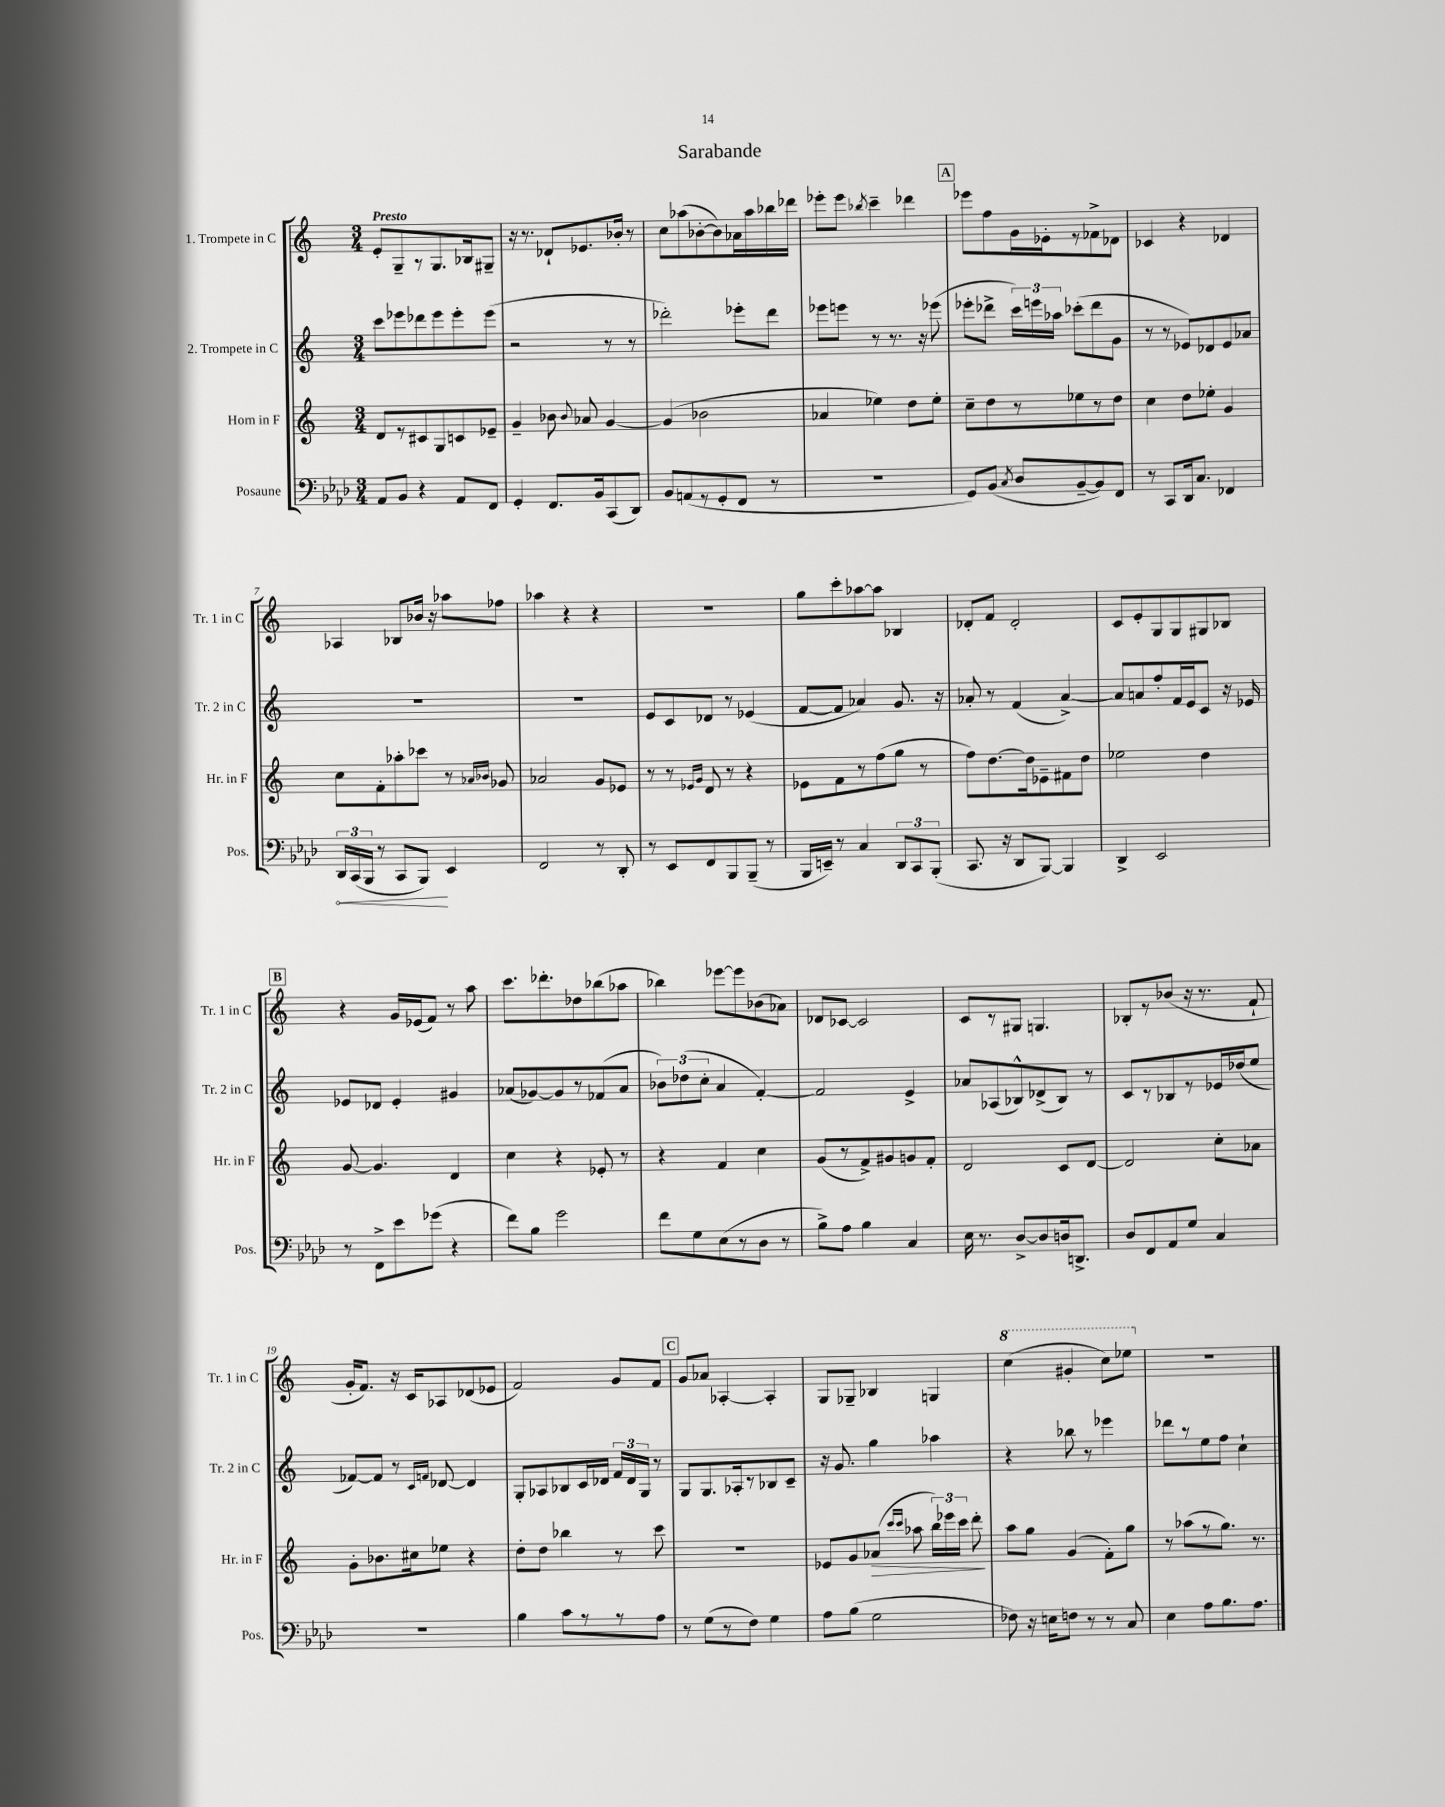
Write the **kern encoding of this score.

**kern	**kern	**kern	**kern
*staff4	*staff3	*staff2	*staff1
*clefF4	*clefG2	*clefG2	*clefG2
*k[b-e-a-d-]	*k[]	*k[]	*k[]
*M3/4	*M3/4	*M3/4	*M3/4
8AA-	8d	8ccc	8e'
8BB-	8r	8eee-	8G~
4r	8c#	8ddd-	8r
.	8G	8eee-	8.G
8AA-	8c	8eee-'	.
.	.	.	16B-
8FF	8e-~	(8eee-	8G#~
=	=	=	=
4GG'	4g~	2r	16r
.	.	.	8.r
8.FF	8b-	.	8d-`
.	8qqb-	.	.
.	8a-	.	8.e-
16BB-	.	.	.
(8CC	[4g	8r	.
.	.	.	16b-'
8DD-)	.	8r	8r
=	=	=	=
8BB-	(4g]	2ddd-')	8cc
(8AA	.	.	(8aa-
8r	2b-	.	[8b-'
8GG'	.	.	8b-])
8FF	.	8eee-'	16a-
.	.	.	16aa-
8r	.	8ddd-	16bb-
.	.	.	16ddd-
=	=	=	=
2.r	4a-	8eee-	8eee-'
.	.	8eee	8eee-
.	.	.	8qbb-
.	4ee-)	8r	4ccc~
.	.	8.r	.
.	8dd	.	4ddd-
.	.	16r	.
.	8ee-'	(8eee-	.
=	=	=	=
8GG)	8cc~	8eee-'	8eee-
(8BB-	8dd	8ddd-^	8ff
8qC	.	.	.
8D-	8r	24ccc)	16g
.	.	24eee	.
.	.	.	16e-'
.	.	24aa-	.
[8BB-~	8ee-	(8ccc-'	8r
8BB-])	8r	8ddd-	8f-^
8FF	8dd	8g	8d-
=	=	=	=
8r	4cc	8r	4c-
8CC	.	8r	.
16DD-	8dd	8e-)	4r
8.C	.	.	.
.	8ee-'	8d-	.
4FF-	4g	8e-	4d-
.	.	8a-	.
=	=	=	=
24DD-	8cc	2.r	4A-
(24CC	.	.	.
24BBB-	.	.	.
8r	8f'	.	.
8CC	8aa-'	.	8B-
8BBB-)	8ccc-	.	16b-
.	.	.	16r
4EE-	8r	.	8aa-
.	16qqa-	.	.
.	16qqb-	.	.
.	8g-	.	8ff-
=	=	=	=
2FF	2a-	2.r	4aa-
.	.	.	4r
8r	8g	.	4r
8DD-'	8e-	.	.
=	=	=	=
8r	8r	8e	2.r
8EE-	8r	8c	.
.	16qqe-	.	.
.	16qqg	.	.
8FF	8d	8d-	.
8BBB-	8r	8r	.
(8BBB-~	4r	(4e-	.
8r	.	.	.
=	=	=	=
16BBB-	8e-	[8f	8gg
16EE~)	.	.	.
8r	8f	8f]	8ccc'
4C	8r	4a-)	[8aa-
.	(8ff	.	8aa-]
12DD-	8gg	8.g	4B-
12CC	.	.	.
.	8r	.	.
(12BBB-'	.	.	.
.	.	16r	.
=	=	=	=
8.CC	8ff)	8a-'	8d-'
.	[8.dd	8r	8f
16r	.	.	.
8DD-	.	(4f	2d-'
.	16dd]	.	.
[8BBB-)	8e-~	.	.
4BBB-]	8f#	[4a-^)	.
.	8dd	.	.
=	=	=	=
4DD-^	2ee-	8a-]	8c
.	.	8a	8e'
2EE-	.	8ff'	8G
.	.	16f	8G
.	.	16e	.
.	4dd	8c	8G#
.	.	16r	8B-
.	.	16e-	.
=	=	=	=
8r	[8g	8e-	4r
8FF^	4.g]	8d-	.
8e-	.	4e-'	16g
.	.	.	(16e-
(8g-	.	.	8f)
4r	4d	4g#	8r
.	.	.	8aa
=	=	=	=
8f)	4cc	(8a-	8.ccc
8B-	.	[8g-)	.
.	.	.	8.ddd-'
2g	4r	8g-]	.
.	.	8r	8dd-
.	8e-'	(8f-	(8bb-
.	8r	8a-	8aa-
=	=	=	=
8f	4r	12b-)	4bb-)
.	.	(12dd-	.
8G	.	.	.
.	.	12cc'	.
(8E-	4f	4a	[8eee-
8r	.	.	8eee-]
8D-	4cc	[4f')	(8b-
8r	.	.	8a-)
=	=	=	=
8B-^)	(8g	2f]	8d-
8A-	8r	.	[8c-
4B-	8f^)	.	2c-]
.	8g#	.	.
4C	8g	4e^	.
.	8f'	.	.
=	=	=	=
16E-	2d	8a-	8c
8.r	.	.	.
.	.	(8A-	8r
[8D-^	.	8B-^^)	8G#
8D-]	.	(8d-^	4.G
16D	8c	8B-)	.
8.DD^	.	.	.
.	[8d	8r	.
=	=	=	=
8D-	2d]	8c	8B-'
8FF	.	8r	8r
8AA-	.	8B-	(8b-
8G	.	8r	16r
.	.	.	8.r
4C	8cc'	16e-	.
.	.	(16dd-	.
.	8a-	8ee	8f`
=	=	=	=
2.r	8g'	[8f-)	16g'
.	.	.	8.f)
.	8.b-	8f-]	.
.	.	8r	16r
.	16cc#	.	16c
.	.	16qqc	.
.	.	16qqf	.
.	8ee-	[8d-	8A-
.	4r	4d-]	(8d-
.	.	.	8e-
=	=	=	=
4B-	8dd'	8G'	2f)
.	8dd	8A-	.
8c	4bb-	8B-	.
8r	.	16c	.
.	.	16d-	.
8r	8r	24f	8g
.	.	24d-	.
.	.	24G	.
8A-	8ccc	8r	8f
=	=	=	=
8r	2.r	8G	8g
(8G	.	8.G	8a-
8r	.	.	[4A-'
.	.	16A-'	.
8F)	.	8r	.
4G	.	8B-	4A-']
.	.	8c~	.
=	=	=	=
8A-	8e-	16r	8G
.	.	8.g	.
(8B-	8g	.	8G-~
2G	(8a-	4gg	4B-
.	16qqccc	.	.
.	16qqccc	.	.
.	8aa-	.	.
.	24bb)	4aa-	4G
.	24eee-	.	.
.	24ccc	.	.
.	8ddd'	.	.
=	=	=	=
8F-)	8aa	4r	(4ccc
16r	8gg	.	.
16E	.	.	.
8F	(4g	8bb-	4gg#'
8r	.	8r	.
8r	8f')	4eee-	8ccc)
8C	8gg	.	8eee-
=	=	=	=
4E-	8r	8ddd-	2.r
.	(8aa-	8r	.
8A-	8r	8ee	.
8.B-	8.gg)	8ff	.
.	.	4cc`	.
8.A-	8.r	.	.
==	==	==	==
*-	*-	*-	*-
